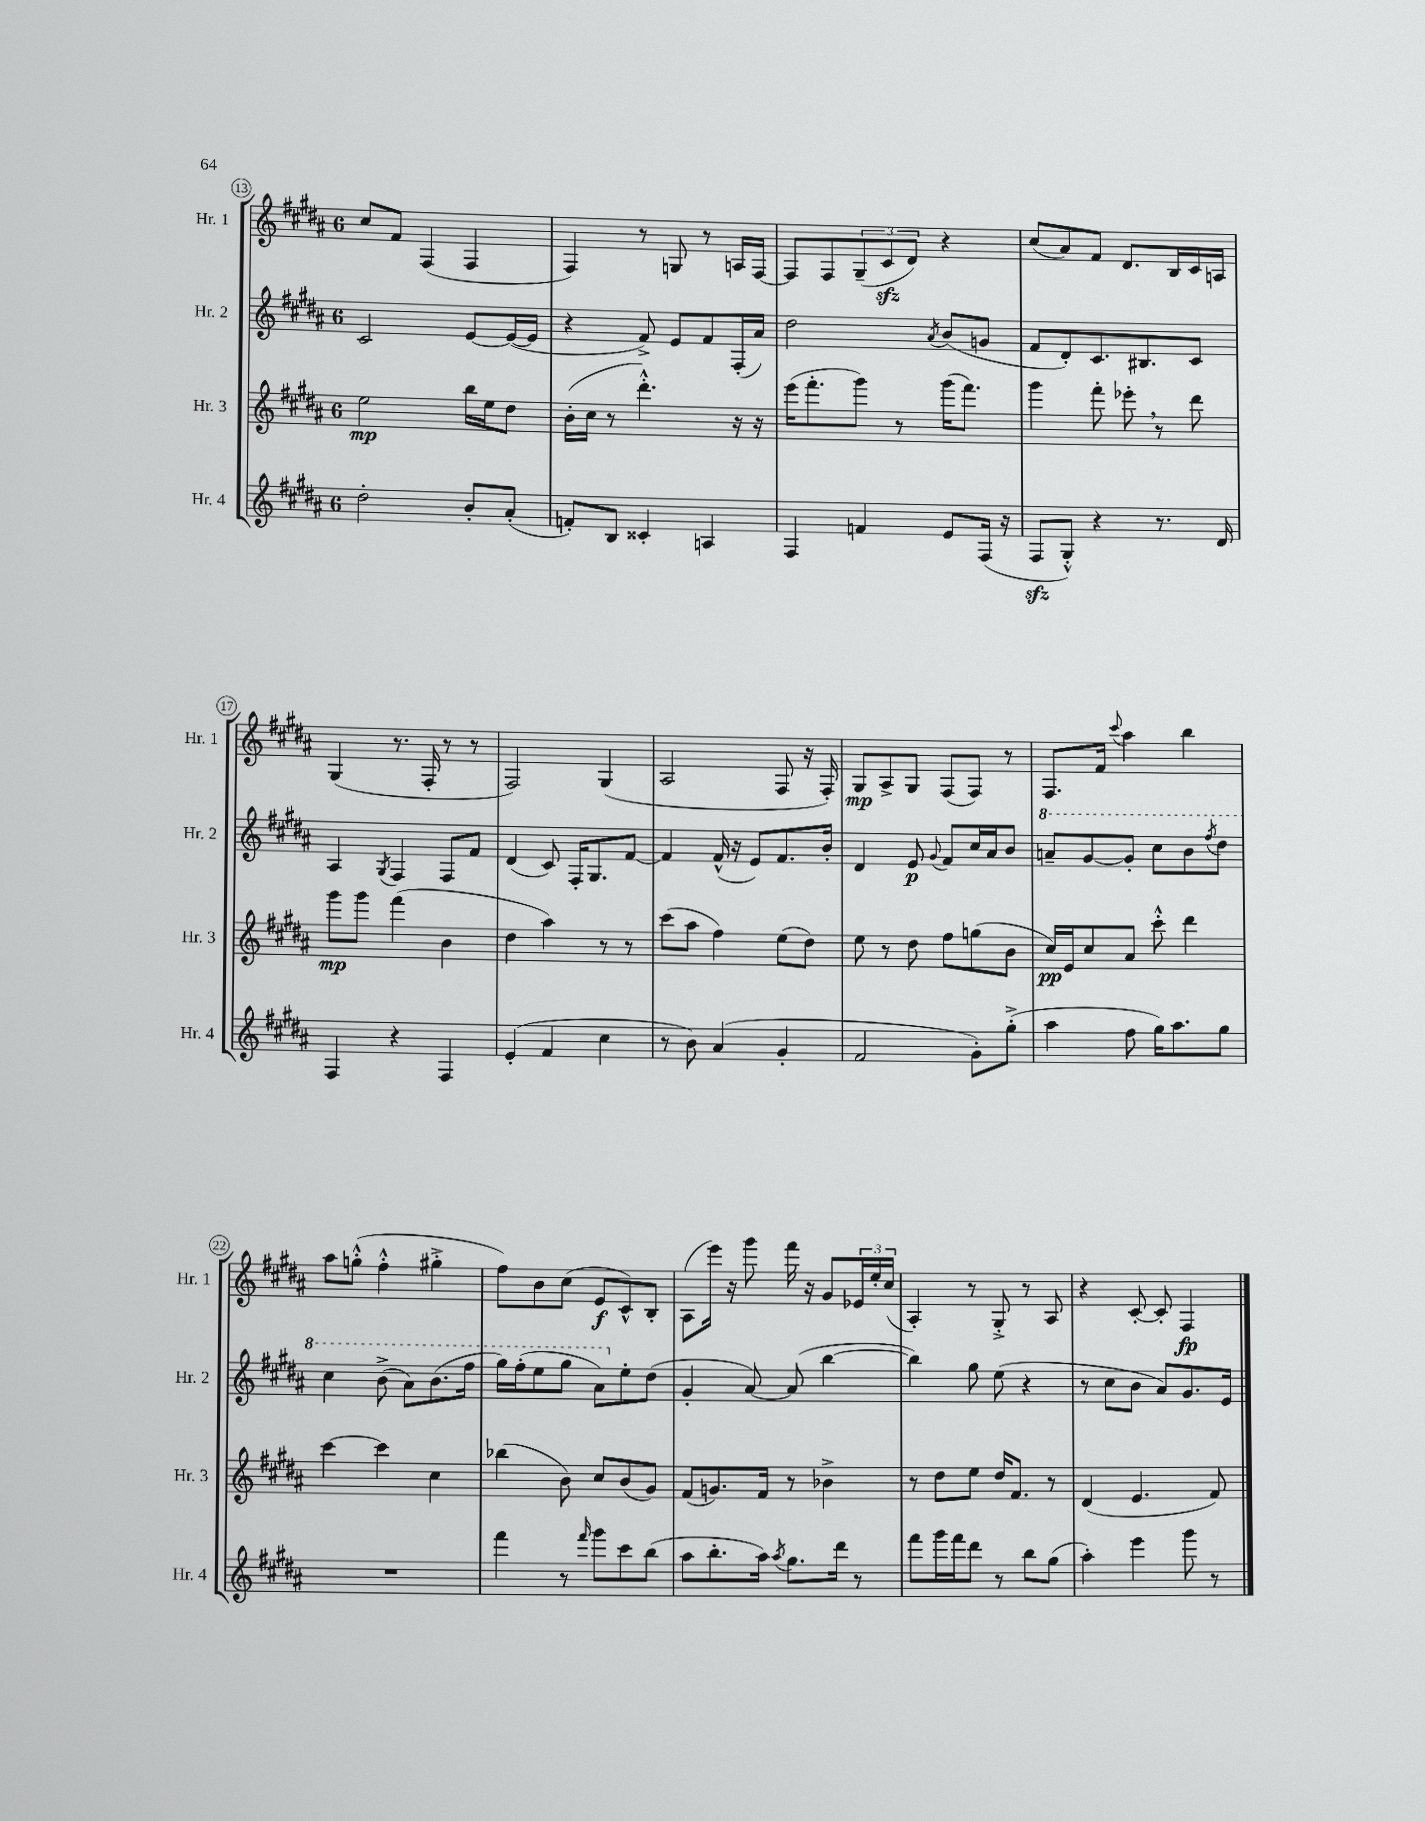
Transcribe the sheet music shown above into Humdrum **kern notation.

**kern	**kern	**kern	**kern
*staff4	*staff3	*staff2	*staff1
*clefG2	*clefG2	*clefG2	*clefG2
*k[f#c#g#d#a#]	*k[f#c#g#d#a#]	*k[f#c#g#d#a#]	*k[f#c#g#d#a#]
*M6/8	*M6/8	*M6/8	*M6/8
2dd#'\	2ee\	2c#/	8cc#/L
.	.	.	8f#/J
.	.	.	(4F#/
8b'/L	16bb\LL	[8e/L	4F#/
.	16ee\J	.	.
(8a#'/J	8dd#\J	(16e/_L	.
.	.	16e/]JJ	.
=	=	=	=
8f'/L)	(16b'\LL	4r	4F#/)
.	16cc#\JJ	.	.
8B/J	8r	.	.
4c##'/	4.ddd#'^^\)	8f#^/)	8r
.	.	8e/L	8G/
4A/	.	8f#/	8r
.	16r	(16F#'/L	16A/LL
.	16r	16a#/JJ)	[16F#/JJ
=	=	=	=
4F#/	(16eee\LK	2dd#\	8F#/]L
.	8.fff#'\	.	.
.	.	.	8F#/
4f/	8ggg#\J)	.	(12G#~/
.	.	.	12c#/
.	8r	.	.
.	.	.	12d#/J)
.	.	8qa#/	.
8e/L	(16ggg#\LK	(8b/L	4r
.	8.fff#\J)	.	.
(16F#/Jk	.	8g/J	.
16r	.	.	.
=	=	=	=
8F#/L	4ggg#\	8f#/L	(8cc#/L
8G#'^^/J)	.	8d#'/)	8a#/)
4r	8fff#'\	8.c#/	8f#/J
.	8eee-'\	.	8.d#/L
.	.	8.B#/	.
8.r	8r	.	.
.	.	.	16B/L
.	8ddd#\	8c#/J	16c#/
16d#/	.	.	16A/JJ
=	=	=	=
4F#/	8ggg#\L	4A#/	(4G#/
.	8ggg#\J	.	.
.	.	8qG#/	.
4r	(4fff#\	4F#/	8.r
.	.	.	16F#'/
4F#/	4b\	8F#/L	8r
.	.	8f#/J	8r
=	=	=	=
(4e'/	4dd#\	(4d#/	2F#/)
4f#/	4aa#\)	8c#/)	.
.	.	16F#'/LK	.
.	.	8.G#/	.
4cc#\	8r	.	(4G#/
.	8r	[8f#/J	.
=	=	=	=
8r	(8ccc#\L	4f#/]	2A#/
8b\)	8aa#\J	.	.
(4a#/	4ff#\)	(16f#^^/	.
.	.	16r	.
.	.	8e/L)	.
4g#'/	(8ee\L	8.f#/	8F#/
.	8dd#\J)	.	16r
.	.	16b'/Jk	16F#'/)
=	=	=	=
2f#/	8ee\	4d#/	8G#/L
.	8r	.	8A#^/
.	8dd#\	8e/	8G#/J
.	.	8qqg#/	.
.	8ff#\L	8f#/L	(8F#/L
8g#'\L)	(8gg\	16cc#/L	8F#/J)
.	.	16a#/J	.
(8gg#'^\J	8b\J	8b/J	8r
=	=	=	=
4aa#\	16cc#/LL)	8aa~/L	8.F#/L
.	16e/J	.	.
.	8cc#/	[8gg#/	.
.	.	.	16f#/Jk
.	.	.	8qqccc#/
8ff#\	8a#/J	8gg#'/]J	4aa#\
16gg#\LK)	8ccc#'^^\	8ccc#\L	.
8.aa#\	.	.	.
.	4ddd#\	8bb\	4bb\
.	.	8qfff#/	.
8gg#\J	.	8ddd#\J	.
=	=	=	=
2.r	[4ccc#\	4ccc#\	8aa#\L
.	.	.	(8gg'^^\J
.	4ccc#\]	(8bb^\	4ff#'^^\
.	.	8aa#\L)	.
.	4cc#\	(8.bb\	4gg#'^\
.	.	16fff#\Jk	.
=	=	=	=
4fff#\	(4bb-\	16ggg#\LL)	8ff#\L)
.	.	(16fff#'\J	.
.	.	8eee\	8b\
8r	8b\)	8ggg#\J	(8cc#\J
16qqfff#/	.	.	.
8ggg#\L	8cc#/L	8aa#\L)	8e/L
8ccc#\	(8b/	8ee'\	8c#^^/)
(8bb\J	8g#/J)	(8dd#\J	8B'/J
=	=	=	=
8aa#\L	(8f#/L	4g#'/	(8A#\L
8.bb'\	8.g/)	.	16eee\Jk)
.	.	.	16r
.	.	[8a#/)	8ggg#\
16aa#\Jk)	16f#/Jk	.	.
8qaa#/	.	.	.
8.gg#\L	8r	(8a#/]	16fff#\
.	.	.	16r
.	4b-^\	[4bb\	8g#/L
16ddd#\Jk	.	.	.
8r	.	.	24e-/L
.	.	.	24ee'/
.	.	.	(24cc#/JJ
=	=	=	=
8fff#\L	8r	4bb\])	4A#'/)
16ggg#\L	8dd#\L	.	.
16fff#\J	.	.	.
8ddd#\J	8ee\J	8gg#\	8r
8r	16dd#/LK	(8ee\	8G#'^/
.	8.f#/J	.	.
8bb\L	.	4r	8r
(8gg#\J	8r	.	8A#/
=	=	=	=
4aa#'\)	(4d#/	8r	4r
.	.	8cc#\L	.
4eee\	4.e/	8b\J	[8c#'/
.	.	8a#/L)	8c#'/]
8ggg#\	.	8.g#/	4F#/
8r	8f#/)	.	.
.	.	16e/Jk	.
==	==	==	==
*-	*-	*-	*-
